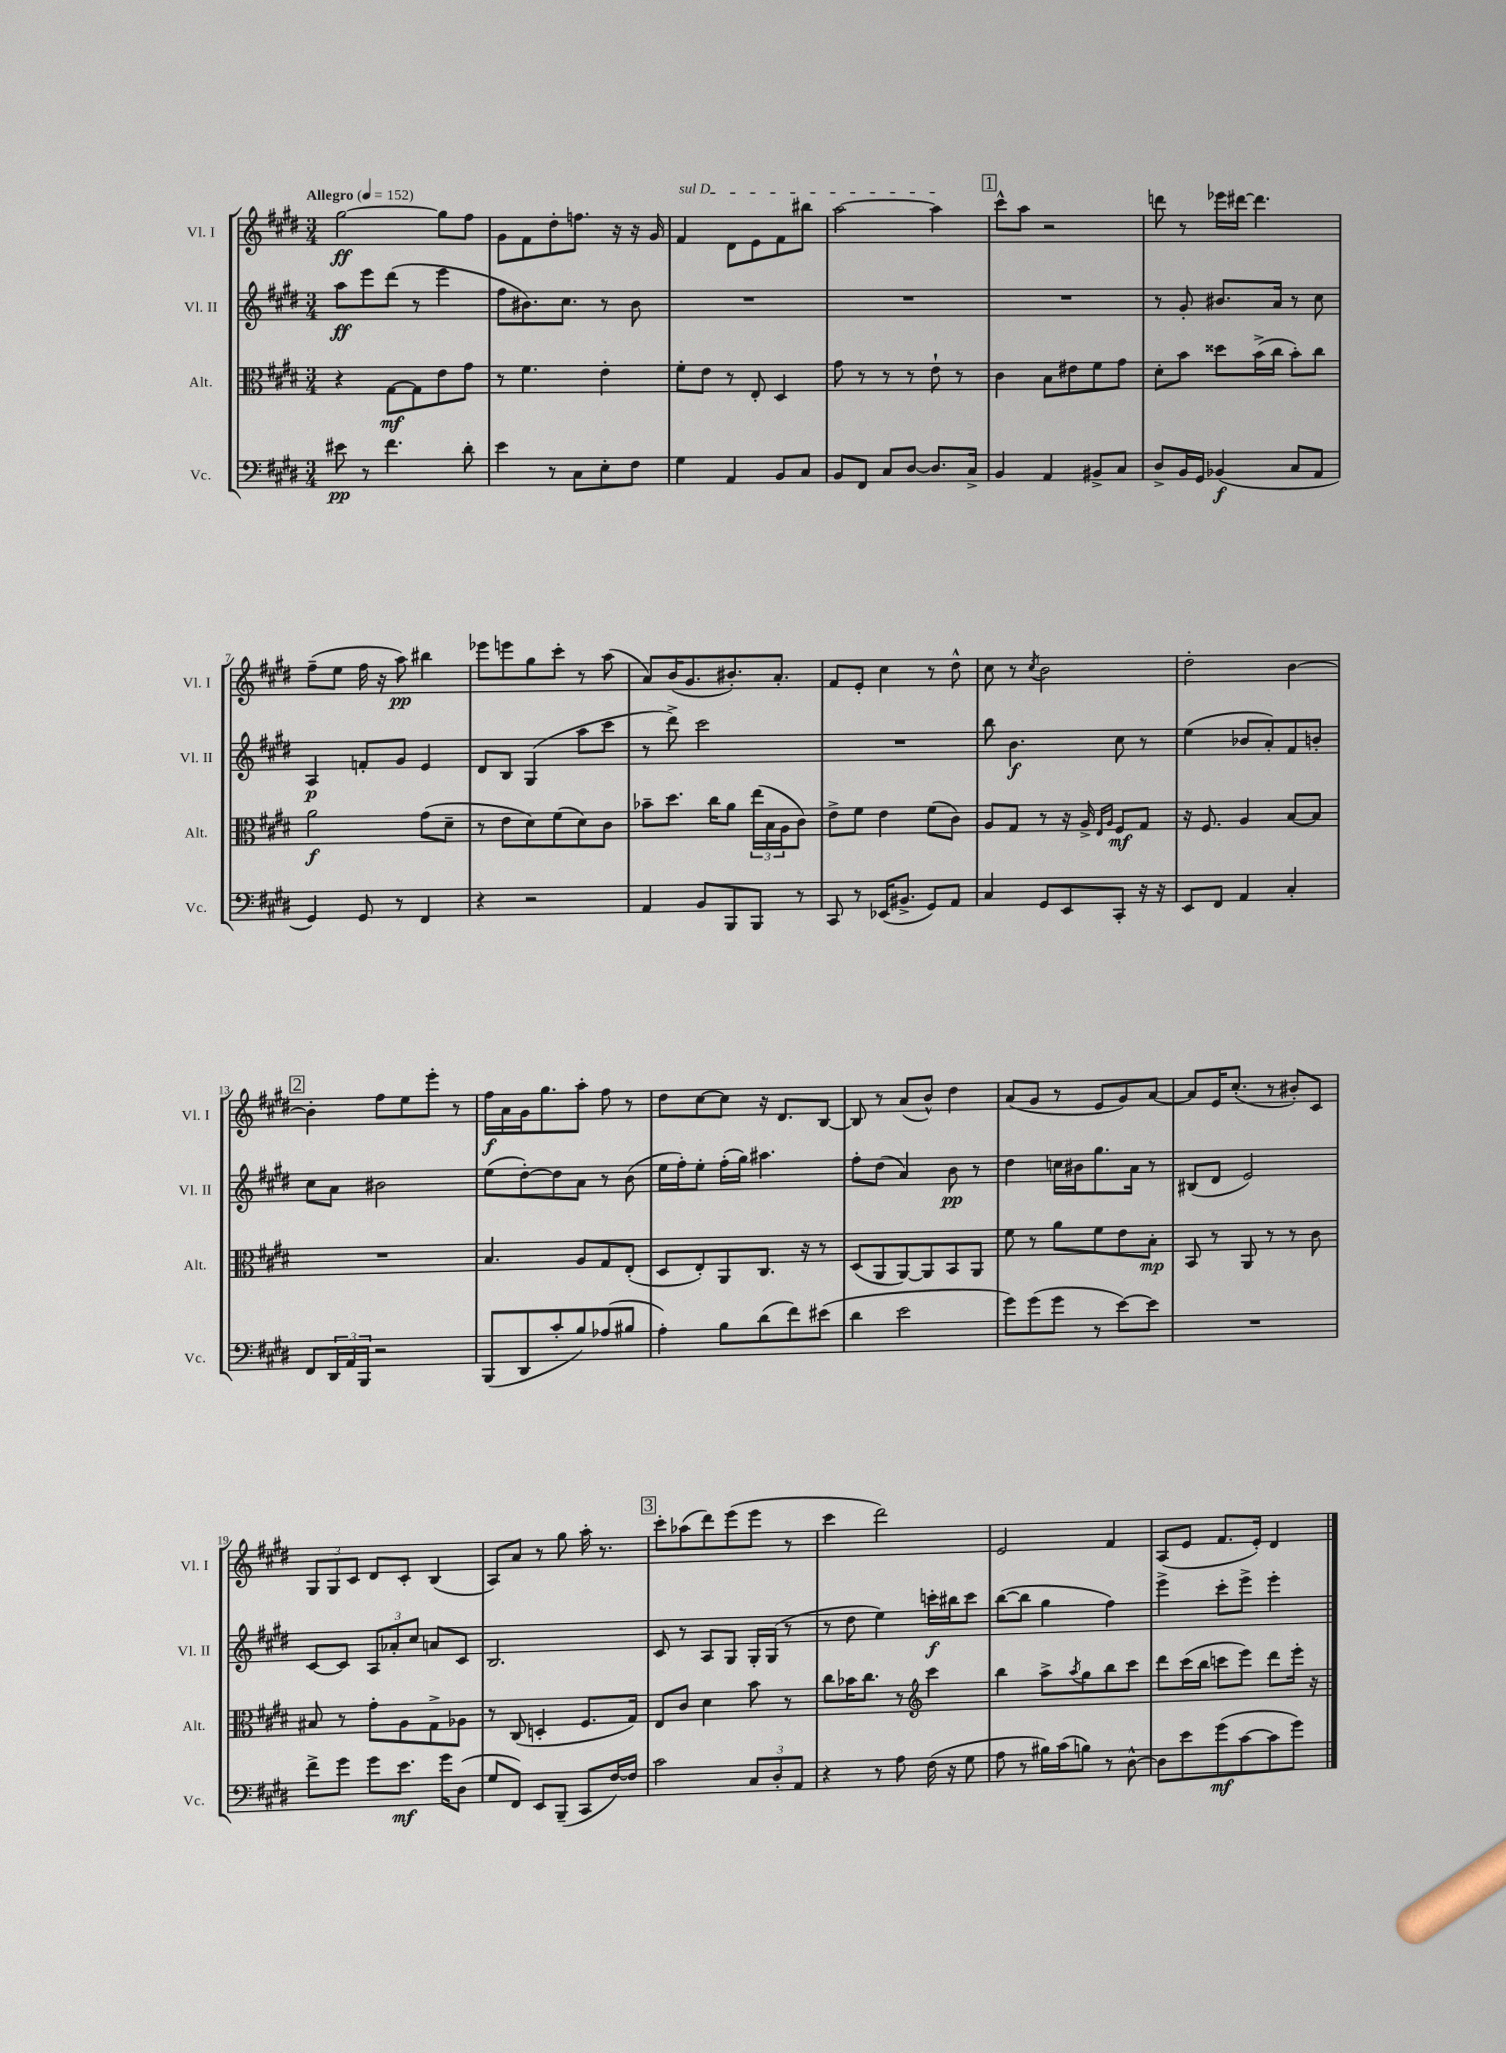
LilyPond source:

<<
\new StaffGroup <<
\new Staff = "s0" \with { instrumentName = "Vl. I" shortInstrumentName = "Vl. I" } {
    \clef treble \key e \major \numericTimeSignature \time 3/4 \tempo "Allegro" 4 = 152
    gis''2~\ff gis''8 fis''8 |
    gis'8 fis'8 dis''8-. f''8. r16 r16 gis'16 |
    \once \override TextSpanner.bound-details.left.text = \markup { \italic "sul D" } fis'4\startTextSpan dis'8 e'8 fis'8 bis''8 |
    a''2~ a''4\stopTextSpan |
    \mark \markup { \box "1" } cis'''8-^ a''8 r2 |
    d'''8 r8 ees'''16 dis'''16~ dis'''4. |
    fis''8--( e''8 fis''16 r16 a''8\pp) bis''4 |
    ees'''8 e'''8 gis''8 cis'''8-. r8 a''8( |
    a'8) b'16( gis'8. bis'8.-.) a'8.-. |
    fis'8 e'8-. cis''4 r8 dis''8-^ |
    cis''8 r8 \acciaccatura { cis''8 } b'2 |
    dis''2-. b'4~ |
    \mark \markup { \box "2" } b'4-. fis''8 e''8 e'''8-. r8 |
    fis''16\f a'16 gis'16 gis''8. a''8-. fis''8 r8 |
    dis''8 cis''8~ cis''8 r16 dis'8. b8~ |
    b8 r8 a'8( b'8-^) dis''4 |
    a'8( gis'8 r8 e'8 gis'8) a'8~ |
    a'8 e'16 cis''8.-.( r8 bis'8-.) cis'8 |
    \tuplet 3/2 { gis8 gis8 cis'8 } dis'8 cis'8-. b4( |
    a8) a'8 r8 gis''8 a''16-. r8. |
    \mark \markup { \box "3" } cis'''8-. aes''8( dis'''8) e'''8( e'''8 r8 |
    cis'''4 dis'''2) |
    e'2 fis'4 |
    a8( e'8 fis'8. e'16-.) dis'4 \bar "|." |
}
\new Staff = "s1" \with { instrumentName = "Vl. II" shortInstrumentName = "Vl. II" } {
    \clef treble \key e \major \numericTimeSignature \time 3/4
    a''8\ff e'''8 dis'''8( r8 e'''4 |
    fis''8 bis'8.) cis''8. r8 bis'8 |
    R2. |
    R2. |
    \mark \markup { \box "1" } R2. |
    r8 gis'8-. bis'8. a'16 r8 cis''8 |
    a4\p f'8-. gis'8 e'4 |
    dis'8 b8 gis4( a''8 cis'''8 |
    r8 dis'''8->) cis'''2 |
    R2. |
    b''8 b'4.\f cis''8 r8 |
    e''4( bes'8 a'8-.) fis'8 b'8-. |
    \mark \markup { \box "2" } cis''8 a'8 bis'2 |
    e''8( dis''8~-.) dis''8 a'8 r8 b'8( |
    e''16 fis''16-.) e''8-. fis''16-.( gis''16) ais''4. |
    fis''8-. dis''8( a'4) b'8\pp r8 |
    dis''4 c''16 bis'16 gis''8. a'16 r8 |
    bis8( dis'8 e'2) |
    cis'8~ cis'8 \tuplet 3/2 { a8 aes'8-. cis''8 } a'8 cis'8 |
    b2. |
    \mark \markup { \box "3" } cis'8 r8 a8 gis8 gis16-. gis16( r8 |
    r8 dis''8 e''4) c'''16-.\f bis''16 c'''8 |
    b''8~( b''8 gis''4 fis''4) |
    e'''4-> cis'''8-. e'''8-> e'''4-. \bar "|." |
}
\new Staff = "s2" \with { instrumentName = "Alt." shortInstrumentName = "Alt." } {
    \clef alto \key e \major \numericTimeSignature \time 3/4
    r4 gis8~\mf gis8 e'8 gis'8 |
    r8 fis'4. e'4-. |
    fis'8-. e'8 r8 e8-. dis4 |
    gis'8 r8 r8 r8 e'8-! r8 |
    \mark \markup { \box "1" } cis'4 b8 eis'8 fis'8 gis'8 |
    dis'8-. b'8 disis''8 b'16->( cis''16 b'8-.) cis''8 |
    a'2\f gis'8( dis'8-- |
    r8 e'8 dis'8) fis'8( dis'8) cis'8 |
    bes'8-- dis''8. cis''16 a'8 \tuplet 3/2 { e''16( b16 a16 } cis'8) |
    e'8-> fis'8 e'4 fis'8( cis'8) |
    a8 gis8 r8 r16 a16-> \grace { e16 a16 } fis8\mf gis8 |
    r16 fis8. a4 b8~ b8 |
    \mark \markup { \box "2" } R2. |
    b4. a8 gis8 e8-.( |
    dis8 e8-.) a,8 cis8. r16 r8 |
    dis8( a,8 a,8~) a,8 b,8 a,8 |
    fis'8 r8 a'8 fis'8 e'8 b8-.\mp |
    b,8 r8 a,8 r8 r8 cis'8 |
    bis8 r8 gis'8-. a8 gis8-> aes8 |
    r8 cis8( d4-. fis8. gis16) |
    \mark \markup { \box "3" } e8 cis'8 dis'4 b'8 r8 |
    cis''8 bes'16 cis''8. r8 \clef treble cis'''4 |
    b''4 a''8-> \acciaccatura { a''8 } gis''8 b''8 cis'''8 |
    dis'''8 cis'''16( b''16 c'''8 e'''8) dis'''8 e'''16-. r16 \bar "|." |
}
\new Staff = "s3" \with { instrumentName = "Vc." shortInstrumentName = "Vc." } {
    \clef bass \key e \major \numericTimeSignature \time 3/4
    eis'8\pp r8 fis'4. dis'8-. |
    e'4 r8 cis8 e8-. fis8 |
    gis4 a,4 b,8 cis8 |
    b,8 fis,8 cis8 dis8~ dis8. cis16-> |
    \mark \markup { \box "1" } b,4 a,4 bis,8-> cis8 |
    dis8-> b,16 gis,16 bes,4\f( cis8 a,8 |
    gis,4) gis,8 r8 fis,4 |
    r4 r2 |
    a,4 b,8 b,,8 b,,8 r8 |
    cis,8 r8 ees,16( bis,8.-> gis,8) a,8 |
    cis4 gis,8 e,8 cis,8-. r16 r16 |
    e,8 fis,8 a,4 cis4-. |
    \mark \markup { \box "2" } fis,8 \tuplet 3/2 { dis,16 a,16 b,,16 } r2 |
    b,,8( dis,8 cis'8-. b8) aes8( bis8 |
    a4-.) b8 dis'8( fis'8) eis'8( |
    dis'4 e'2 |
    gis'8) gis'8( gis'8 r8 e'8~) e'8 |
    R2. |
    fis'8-> gis'8 gis'8 e'8.\mf gis'16 dis8( |
    gis8 fis,8) e,8 b,,8--( cis,8 fis16~) fis16 |
    \mark \markup { \box "3" } cis'2 \tuplet 3/2 { cis8 dis8-. a,8 } |
    r4 r8 a8 fis16( r16 gis8 |
    a8 r8 bis16) cis'16( b8) r8 dis8~-^ |
    dis8 e'8 gis'8\mf( cis'8~ cis'8 gis'8) \bar "|." |
}
>>
>>
